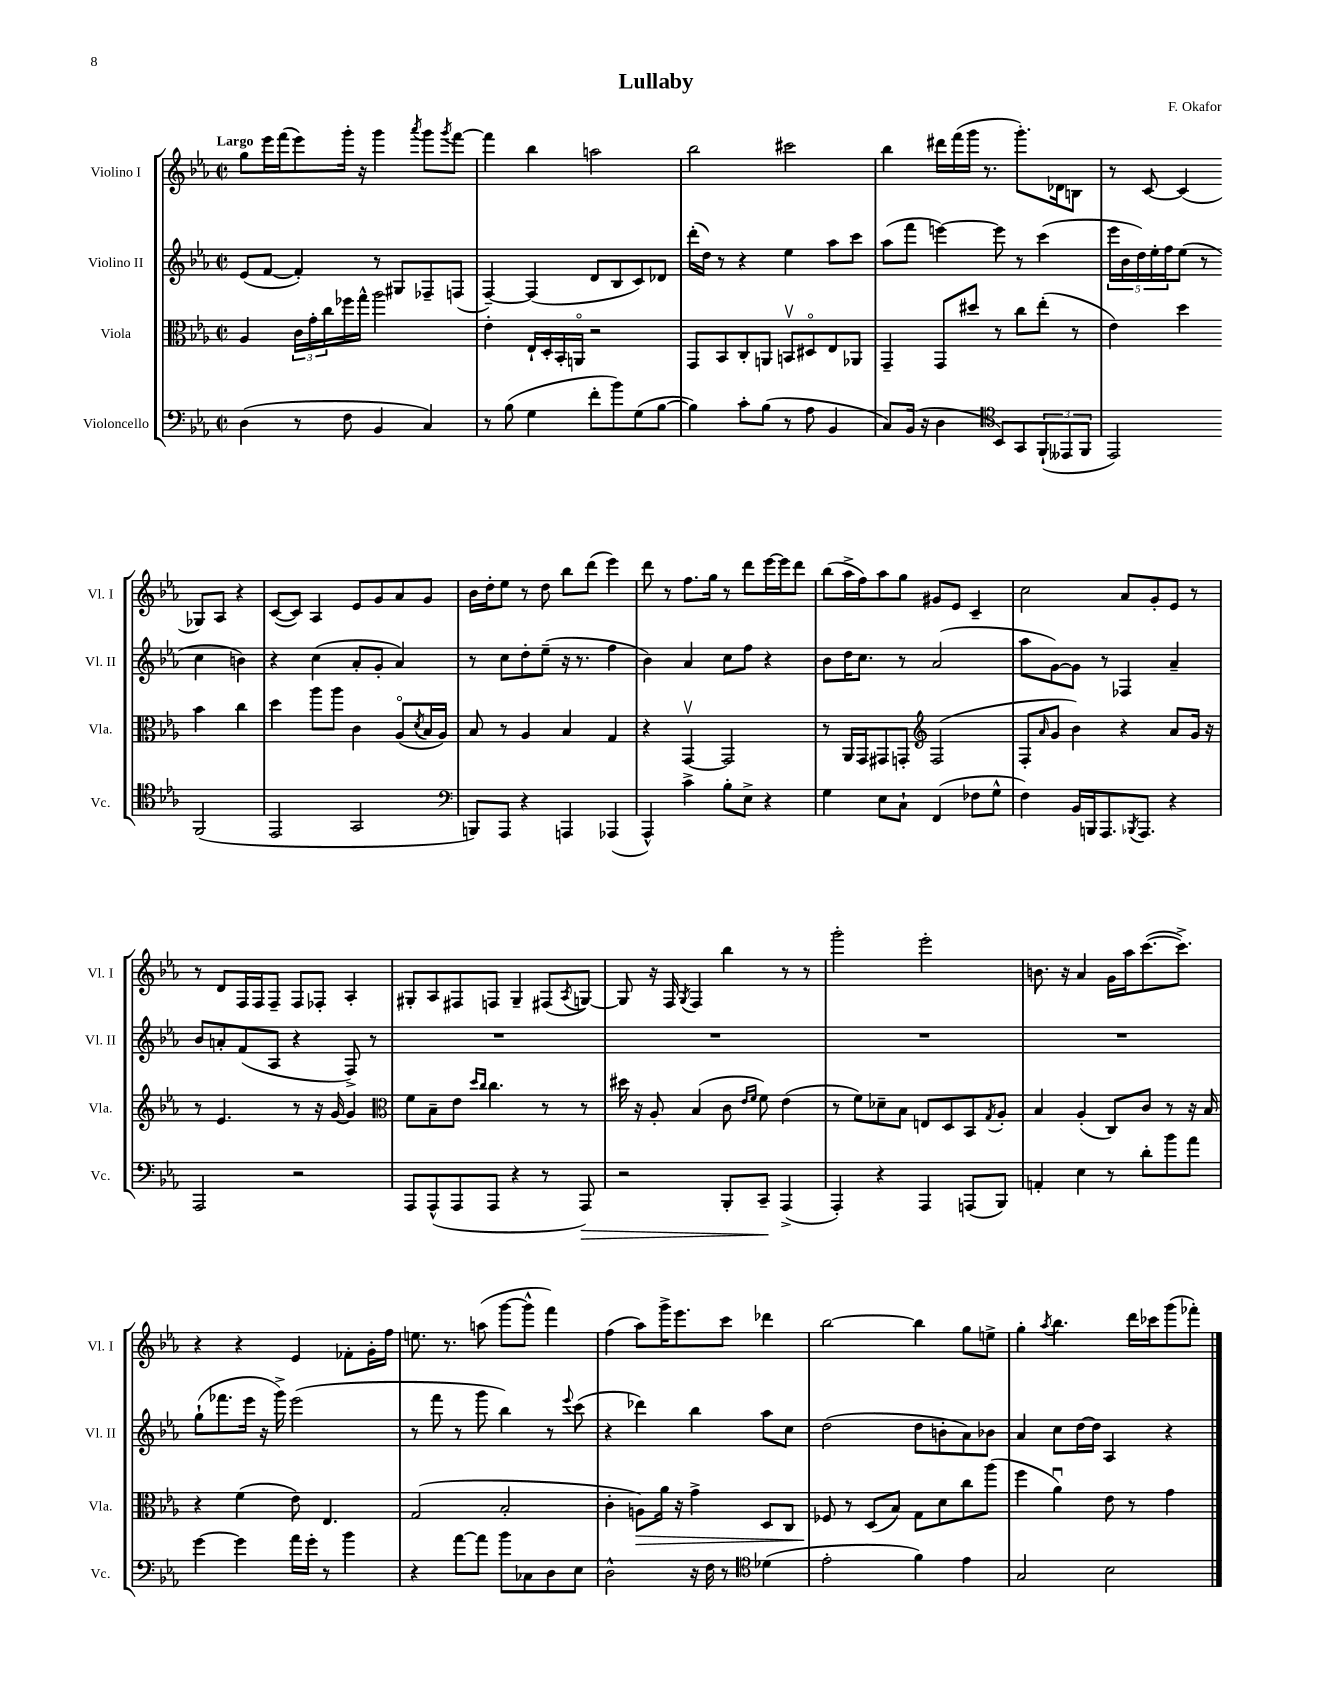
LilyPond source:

\header { title = "Lullaby" composer = "F. Okafor" }
<<
\new StaffGroup <<
\new Staff = "s0" \with { instrumentName = "Violino I" shortInstrumentName = "Vl. I" } {
    \clef treble \key ees \major \defaultTimeSignature \time 2/2 \tempo "Largo"
    g''8 ees'''16 f'''16( ees'''8) g'''16-. r16 g'''4 \acciaccatura { aes'''8 } g'''8 \acciaccatura { g'''8 } f'''8~ |
    f'''4 bes''4 a''2 |
    bes''2 cis'''2 |
    bes''4 dis'''16 f'''16( g'''16 r8. g'''8.-.) des'16 b8 |
    r8 c'8~ c'4( ges8) aes8 r4 |
    c'8~( c'8) aes4 ees'8 g'8 aes'8 g'8 |
    bes'16 d''16-. ees''8 r8 d''8 bes''8 d'''8( ees'''4) |
    d'''8 r8 f''8. g''16 r8 d'''8 ees'''16~ ees'''16 d'''8 |
    bes''8( aes''16-> f''16) aes''8 g''8 gis'8 ees'8 c'4-- |
    c''2 aes'8 g'8-. ees'8 r8 |
    r8 d'8 f16 f16 f8-- f8 fes8-. aes4-. |
    gis8-. aes8 fis8 f8 gis4-- fis8( \acciaccatura { aes8 } g8~) |
    g8 r16 f16 \acciaccatura { g8 } f4 bes''4 r8 r8 |
    g'''2-. ees'''2-. |
    b'8. r16 aes'4 g'16 aes''16 c'''8.~( c'''8.->) |
    r4 r4 ees'4 fes'8-. g'16-. f''16 |
    e''8. r8. a''8( g'''8~ g'''8-^ f'''4) |
    f''4( aes''8) g'''16-> ees'''8. c'''8 des'''4 |
    bes''2~ bes''4 g''8 e''8-> |
    g''4-. \acciaccatura { aes''8 } bes''4. d'''16 ces'''16 g'''8( fes'''8-.) \bar "|." |
}
\new Staff = "s1" \with { instrumentName = "Violino II" shortInstrumentName = "Vl. II" } {
    \clef treble \key ees \major \defaultTimeSignature \time 2/2
    ees'8( f'8~ f'4-.) r8 gis8 fes8-- f8( |
    f4~--) f4( d'8 bes8 c'8) des'8 |
    d'''16-.( d''16) r8 r4 ees''4 aes''8 c'''8 |
    aes''8( f'''8 e'''4~) e'''8 r8 c'''4( |
    \tuplet 5/4 { ees'''16 bes'16 d''16) ees''16-. f''16 } ees''8( r8 c''4 b'4) |
    r4 c''4( aes'8-. g'8-. aes'4) |
    r8 c''8 d''8-. ees''8--( r16 r8. f''4 |
    bes'4) aes'4 c''8 f''8 r4 |
    bes'8 d''16 c''8. r8 aes'2( |
    aes''8 g'8~) g'8 r8 fes4 aes'4-- |
    bes'8 a'8-. f'8( aes8 r4 f8->) r8 |
    R1 |
    R1 |
    R1 |
    R1 |
    g''8-!( fes'''8. ees'''16 r16 g'''16->) ees'''2( |
    r8 f'''8 r8 g'''8 bes''4) r8 \appoggiatura { ees'''8 } c'''8( |
    r4 des'''4) bes''4 aes''8 c''8 |
    d''2( d''8 b'8-. aes'8) bes'8 |
    aes'4 c''8 d''16~ d''16 aes4 r4 \bar "|." |
}
\new Staff = "s2" \with { instrumentName = "Viola" shortInstrumentName = "Vla." } {
    \clef alto \key ees \major \defaultTimeSignature \time 2/2
    aes4 \tuplet 3/2 { c'16 g'16-. c''16 } fes''16 g''16-^ aes''2 |
    ees'4-. ees16-! d16-. bes,16-. a,16\flageolet r2 |
    g,8 bes,8 c8-. a,8 b,8\upbow dis8\flageolet ees8 aes,8 |
    g,4-- g,8 dis''8 r8 c''8 ees''8-.( r8 |
    ees'4) d''4 bes'4 c''4 |
    d''4 aes''8 aes''8 c'4 aes8\flageolet( \acciaccatura { d'8 } bes16 aes16) |
    bes8 r8 aes4 bes4 g4 |
    r4 g,4~\upbow g,2 |
    r8 aes,16 g,16 gis,8 g,8-. \clef treble f2( |
    f8-. \grace { aes'16 } g'8 bes'4) r4 aes'8 g'16 r16 |
    r8 ees'4. r8 r16 g'16~ g'4 |
    \clef alto f'8 bes8-- ees'8 \grace { d''16 c''16 } c''4. r8 r8 |
    dis''16 r16 aes8-. bes4( c'8 \grace { ees'16 f'16 } f'8) ees'4( |
    r8 f'8) des'8-- bes8 e8 d8 bes,8 \acciaccatura { g8 } aes8-. |
    bes4 aes4-.( c8) c'8 r8 r16 bes16 |
    r4 f'4( ees'8) ees4. |
    g2( bes2-. |
    c'4-. a8\>) aes'16 r16 g'4-> d8 c8 |
    fes8\! r8 d8( bes8) g8 d'8 c''8 aes''8( |
    f''4 aes'4\downbow) ees'8 r8 g'4 \bar "|." |
}
\new Staff = "s3" \with { instrumentName = "Violoncello" shortInstrumentName = "Vc." } {
    \clef bass \key ees \major \defaultTimeSignature \time 2/2
    d4( r8 f8 bes,4 c4) |
    r8 bes8( g4 f'8-. bes'8) g8( bes8~ |
    bes4) c'8-. bes8( r8 aes8 bes,4 |
    c8) bes,16( r16 d4 \clef tenor bes,8) g,8 \tuplet 3/2 { f,8-!( eeses,8 f,8 } |
    ees,2) f,2( |
    ees,2 g,2 |
    \clef bass b,,8) aes,,8 r4 a,,4 aes,,4( |
    aes,,4-^) c'4-> bes8-. ees8-> r4 |
    g4 ees8 c8-! f,4( fes8 g8-^ |
    f4) bes,16 b,,16 aes,,8. \acciaccatura { bes,,8 } aes,,8. r4 |
    aes,,2 r2 |
    aes,,8 aes,,8-^( aes,,8 aes,,8 r4 r8 aes,,8\>) |
    r2 bes,,8-. c,8--\! aes,,4->( |
    aes,,4-.) r4 aes,,4 a,,8( bes,,8) |
    a,4-. ees4 r8 d'8-. bes'8 aes'8 |
    g'4~ g'4 aes'16 g'16-. r8 bes'4 |
    r4 aes'8~ aes'8 bes'8 ces8 d8 ees8 |
    d2-^ r16 f16 r8 \clef tenor des'4( |
    ees'2-. f'4) ees'4 |
    g2 bes2 \bar "|." |
}
>>
>>
\layout { \context { \Score \remove "Bar_number_engraver" } }
